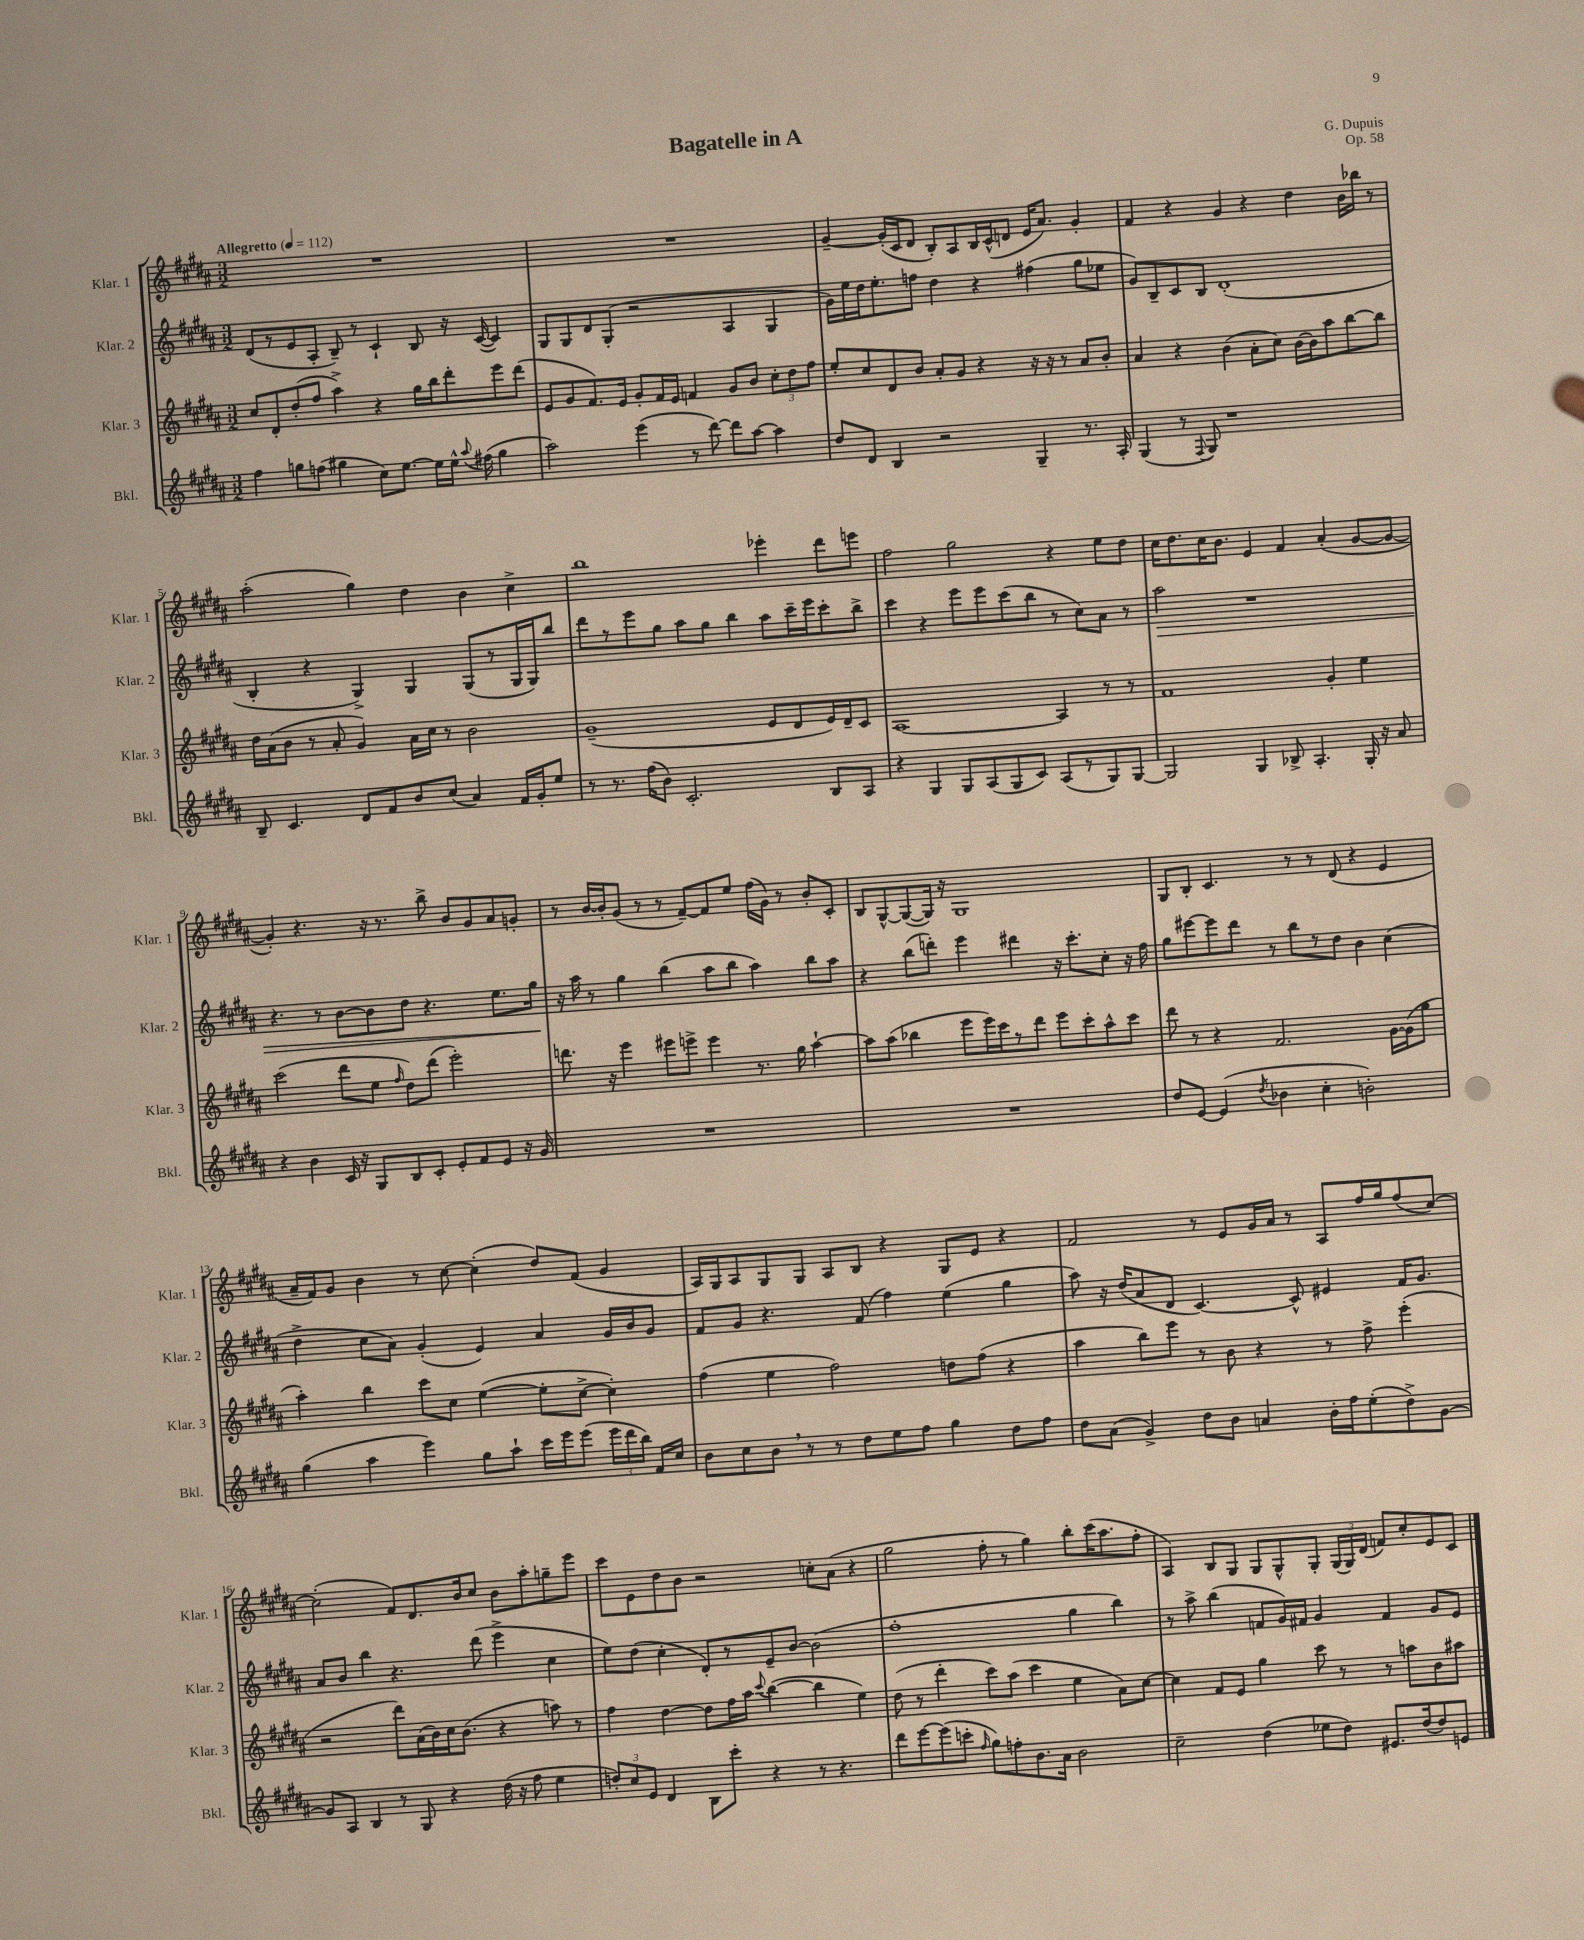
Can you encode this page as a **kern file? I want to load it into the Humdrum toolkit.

**kern	**kern	**kern	**dynam	**kern
*part4	*part3	*part2	*part2	*part1
*staff4	*staff3	*staff2	*staff2	*staff1
*I"Bkl.	*I"Klar. 3	*I"Klar. 2	*	*I"Klar. 1
*I'Bkl.	*I'Klar. 3	*I'Klar. 2	*	*I'Klar. 1
*clefG2	*clefG2	*clefG2	*	*clefG2
*k[f#c#g#d#a#]	*k[f#c#g#d#a#]	*k[f#c#g#d#a#]	*	*k[f#c#g#d#a#]
*M3/2	*M3/2	*M3/2	*	*M3/2
*MM112	*MM112	*MM112	*	*MM112
=1	=1	=1	=1	=1
!	!	!	!	!LO:TX:a:B:t=Allegretto
4ff#\	8cc#/L	(8d#/L	.	1.r
.	8d#'/	8r	.	.
8ggn\L	(8dd#'/	8e/	.	.
(8ffn\J	8ff#/J	8A#'/J	.	.
4gg#X\	4aa#^\)	8B~/)	.	.
.	.	8r	.	.
8cc#\L)	4r	4c#`/	.	.
[8.ee\J	.	.	.	.
.	16gg#\LL	8B/	.	.
16ee\LL]	16bb\J	.	.	.
16ee^^\JJ	8ddd#'\	16r	.	.
8qqaa#/	.	.	.	.
(16ff#X\	.	([16c#/	.	.
4gg#\	8eee\	4c#/])	.	.
.	(8ddd#\J	.	.	.
=2	=2	=2	=2	=2
2aa#\)	8e/L	8G#/L	.	1.r
.	8g#/	8G#/	.	.
.	8.f#/)	8d#/	.	.
.	.	(8G#'/J	.	.
.	16e/Jk	.	.	.
(4eee\	8g#'/L	2r	.	.
.	16f#/L	.	.	.
.	16e/JJ	.	.	.
8r	4fn/	.	.	.
[8ddd#\)	.	.	.	.
8ddd#\L]	8g#/L	4A#/	.	.
[8aa#\J	8b/J	.	.	.
4aa#\]	12cc#'\L	4G#/	.	.
.	12dd#\	.	.	.
.	12ff#\J	.	.	.
=3	=3	=3	=3	=3
8dd#/L	8ee'/L	16g#\LL)	.	[4g#~/
.	.	16ee\	.	.
8d#/J	8cc#/	16dd#\J	.	.
.	.	8.ee'\	.	.
4B/	8d#/	.	.	(16g#'/LL]
.	.	.	.	16c#/J
.	8b/J	8ffn\J	.	8d#/J
2r	8a#'/L	4dd#\	.	8B'/L)
.	8g#/J	.	.	8A#/
.	4r	4r	.	16B/L
.	.	.	.	(16c#^^/J
.	.	.	.	8dn/J
4G#~/	16r	(4ff#X\	.	16e/KL
.	16r	.	.	8.a#/J)
.	8r	.	.	.
8.r	8a#/L	8gg#\L	.	4g#'/
.	8b'/J	8ee-X\J	.	.
16A#'/	.	.	.	.
=4	=4	=4	=4	=4
(4G#/	4a#/	8g#/L)	.	4f#/
.	.	8B~/	.	.
8r	4r	8c#/	.	4r
8qqF#/	.	.	.	.
8G#/)	.	8B/J	.	.
1r	(4b\	(1d#'	.	4g#/
.	8a#'\L	.	.	4r
.	8cc#\J)	.	.	.
.	[16b\LL	.	.	4dd#\
.	16b\J]	.	.	.
.	8aa#\	.	.	.
.	[8bb\	.	.	16b\LL
.	.	.	.	16bb-X\JJ
.	8bb\J]	.	.	8r
!!LO:LB:g=z
=5	=5	=5	=5	=5
8B~/	16dd#\LL	4B'/	.	(2aa#'\
.	(16a#\J	.	.	.
4.c#/	8b\J	.	.	.
.	8r	4r	.	.
.	8a#'/	.	.	.
8d#/L	4g#/)	4G#^/)	.	4gg#\)
8f#/	.	.	.	.
8b/	16a#\LL	4G#/	.	4dd#\
.	16cc#\JJ	.	.	.
(8cc#/J	8r	.	.	.
4a#/)	2b\	(8G#/L	.	4b\
.	.	8r	.	.
16f#/LL	.	16G#/L	.	4cc#^\
16g#'/J	.	16G#/J)	.	.
8ee/J	.	8bb/J	.	.
=6	=6	=6	=6	=6
8r	(1g#~	8ddd#\L	.	1bb
8.r	.	8r	.	.
.	.	8eee\	.	.
(16ff#\KL	.	.	.	.
8b\J)	.	8gg#\J	.	.
2.c#'/	.	8aa#\L	.	.
.	.	8gg#\J	.	.
.	.	4bb\	.	.
.	8e/L	8aa#\L	.	4eee-X'\
.	8d#/	16ccc#~\L	.	.
.	.	16eee\J	.	.
8B/L	16e/L)	8ccc#'\	.	8ddd#\L
.	16d#~/J	.	.	.
8A#/J	8c#/J	8bb^\J	.	8eeen\J
=7	=7	=7	=7	=7
4r	[1A#	4ccc#\	.	2ff#\
4G#/	.	4r	.	.
8G#/L	.	8eee\L	.	2gg#\
(8A#/	.	8eee\	.	.
8G#/	.	(8ccc#\	.	.
8c#/J)	.	8bb\J	.	.
(8A#/L	4A#/]	8r	.	4r
8r	.	8cc#\L)	.	.
8G#/)	8r	8a#\J	.	8ee\L
[8G#/J	8r	8r	.	8dd#\J
=8	=8	=8	=8	=8
!	!	!	!LO:HP:b	!
2G#/]	1f#	2aa#\	>	16cc#\KL
.	.	.	.	8.dd#\
.	.	.	.	16cc#\K
.	.	.	.	8.b\J
4G#/	.	1r	.	4e/
8B-X^/	.	.	.	4f#/
4.A#'/	.	.	.	.
.	4g#'/	.	.	(4a#'/
16G#'/	4ee\	.	.	[8g#/L
16r	.	.	.	.
8a#/	.	.	.	8g#/J_
!!LO:LB:g=z
=9	=9	=9	=9	=9
4r	(2ccc#\	4.r	.	4g#'/])
4b\	.	.	.	4.r
.	.	8r	.	.
16c#/	8ddd#\L	[8b\L	.	.
16r	.	.	.	.
8G#/L	8ee\J	8b\]	.	16r
.	.	.	.	8.r
.	16qqff#/	.	.	.
8B/	8dd#\L)	8dd#\J	.	.
8c#'/J	(8ddd#\J	4.r	.	8bb^\
8e'/L	2eee'\)	.	.	8b/L
8f#/	.	.	.	8g#/
8e/J	.	8.ee\L	.	8a#/
16r	.	.	.	8gn'/J
16g#/	.	16gg#\Jk	.	.
.	.	.	]	.
=10	=10	=10	=10	=10
1.r	8.dddn\	16r	.	8r
.	.	16aa#\	.	.
.	.	8r	.	[16b/LL
.	16r	.	.	16b'/J]
.	4eee\	4gg#\	.	(8g#/J
.	.	.	.	8r
.	8eee#X\L	(4bb\	.	8r
.	8eeen^\J	.	.	[8f#~/L)
.	4eee\	8aa#\L	.	8f#/]
.	.	8bb\J	.	8ee/J
.	8.r	4aa#\)	.	(16ff#\LL
.	.	.	.	16g#\JJ)
.	.	.	.	8r
.	16gg#\	.	.	.
.	[4aa#`\	8bb\L	.	8b'/L
.	.	8aa#\J	.	8c#'/J
=11	=11	=11	=11	=11
1.r	8aa#\L]	4r	.	8B/L
.	(8aa#\J	.	.	[8G#^^/
.	4bb-X\	(8bb\L	.	(8G#/_
.	.	8dddn'\J)	.	16G#/Jk])
.	.	.	.	16r
.	8eee\L	4eee\	.	1G#
.	16eee\L)	.	.	.
.	16ccc#\J	.	.	.
.	8r	4ddd#X\	.	.
.	8ddd#\J	.	.	.
.	8eee\L	16r	.	.
.	.	8.ccc#'\L	.	.
.	8ccc#'\	.	.	.
.	8aa#^^\	8cc#'\J	.	.
.	8ccc#\J	16r	.	.
.	.	16ff#\	.	.
=12	=12	=12	=12	=12
8dd#/L	8ddd#\	8gg#\L	.	8G#/L
[8e/J	8r	[8eee#X\	.	8B'/J
(4e/]	4r	8eee#\]	.	4.c#/
.	.	8ddd#\J	.	.
8qdd#/	.	.	.	.
4b-X\	2.f#/	8r	.	.
.	.	8bb\L	.	8r
4cc#'\	.	8r	.	8r
.	.	8dd#\J	.	(8d#/
2bn'\)	.	4b\	.	4r
.	[16g#\LL	(4cc#\	.	4e/
.	(16g#\J]	.	.	.
.	8gg#\J	.	.	.
!!LO:LB:g=z
=13	=13	=13	=13	=13
(4gg#\	4aa#'\)	4dd#^\	.	16a#~/LL
.	.	.	.	16f#/J)
.	.	.	.	8g#/J
4aa#\	4bb\	8cc#\L	.	4b\
.	.	8a#\J)	.	.
4eee\)	8ccc#\L	(4g#'/	.	8r
.	8cc#\J	.	.	[8cc#\
8gg#\L	([4ee\	4e/)	.	(4cc#'\]
8aa#`\J	.	.	.	.
16ccc#\LL	8ee'\L]	4a#/	.	8dd#/L)
16eee\J	.	.	.	.
(8eee\J	[8cc#^\J	.	.	(8f#/J
24eee\LL	4cc#'\])	16g#/LL	.	4g#/
24ddd#\	.	.	.	.
.	.	16b/J	.	.
24bb\JJ)	.	.	.	.
16f#/LL	.	8g#/J	.	.
16cc#/JJ	.	.	.	.
=14	=14	=14	=14	=14
8b\L	(4ff#\	8f#/L	.	16A#/LL)
.	.	.	.	16G#/J
8cc#\	.	8g#/J	.	8A#/
8b,\J	4ee\	4.r	.	8G#/
8r	.	.	.	8G#/J
8r	2ff#\)	.	.	8A#/L
8dd#\L	.	(8f#/	.	8B/J
8ee\	.	4ff#\)	.	4r
8ff#\J	.	.	.	.
4gg#\	8ddn\L	(4ee\	.	8G#/L
.	(8ff#\J	.	.	8e/J
8dd#\L	4r	4gg#\	.	4r
8ff#\J	.	.	.	.
=15	=15	=15	=15	=15
8dd#\L	4aa#\	8aa#\)	.	2f#/
(8a#\J	.	16r	.	.
.	.	(16dd#/KL	.	.
4g#^/)	8bb\L)	8a#/	.	.
.	8eee\J	8d#/J	.	.
8dd#\L	8r	[4.c#/)	.	8r
8b\J	8b\	.	.	8e/L
4an/	4r	.	.	16g#/L
.	.	.	.	16a#/JJ
.	.	8c#^^/]	.	8r
16b'\LL	8r	4e#X/	.	8A#/L
16ff#\J	.	.	.	.
(8ee'\	8ff#^\	.	.	16ff#/L
.	.	.	.	16gg#/J
8dd#^\)	(4eee'\	16f#/KL	.	(8ff#/
.	.	8.g#/J	.	.
[8g#\J	.	.	.	[8cc#/J)
!!LO:LB:g=z
=16	=16	=16	=16	=16
8g#/L]	2r	8a#/L	.	(2cc#'\]
8A#/J	.	8b/J	.	.
4B/	.	4bb\	.	.
8r	8ddd#\L)	4.r	.	8f#/L)
8G#/	(16a#\L	.	.	8.d#/
.	16b\)	.	.	.
4r	16cc#\J	.	.	.
.	(8.b\J	.	.	16b/k
.	.	(8ddd#\	.	8cc#/J
(16dd#\	4r	4eee^\	.	8b\L
16r	.	.	.	.
8ff#\	.	.	.	8aa#'\
4ee\	8aan\)	4cc#\	.	8ggn~\
.	8r	.	.	8eee\J
=17	=17	=17	=17	=17
12ddn'/L)	4ff#\	8ee\L)	.	8ccc#\L
12cc#/	.	.	.	.
.	.	(8dd#\J	.	8e\
12e/J	.	.	.	.
4d#/	[4dd#\	4cc#'\	.	8dd#\
.	.	.	.	8b\J
8B\L	8dd#\L]	8d#'/L)	.	2r
8ccc#'\J	16ff#\L	8r	.	.
.	16aa#\JJ	.	.	.
.	8qqccc#/	.	.	.
4r	([4bb\	8e~/	.	.
.	.	[8b/J	.	.
8r	4bb\]	(2b\]	.	8ccn'\L
4.r	.	.	.	(8a#\J
.	4ee\)	.	.	4r
=18	=18	=18	=18	=18
8ddd#\L	(8dd#\	1ff#'	.	2gg#\
[8eee\	8r	.	.	.
(8eee\]	4ddd#'\	.	.	.
8cccn'\J	.	.	.	.
16qqff#/	.	.	.	.
8gg#\L)	8ccc#\L)	.	.	8ff#'\
8ffn'\	(8aa#\J	.	.	8r
8.b\	4ccc#\	.	.	4gg#\)
16a#\Jk	.	.	.	.
2b\	4ee\	4gg#\	.	8bb'\L
.	.	.	.	(16ccc#\K
.	.	.	.	8.aa#\
.	8a#\L)	4bb\)	.	.
.	[8cc#\J	.	.	8ff#'\J
=19	=19	=19	=19	=19
2cc#~\	4cc#\]	8r	.	4A#/)
.	.	8aa#^\	.	.
.	8f#/L	(4bb\	.	8B/L
.	8e/J	.	.	8G#/J
(4dd#\	4gg#\	8fn/L	.	8G#/L
.	.	16g#/L)	.	8G#^^/
.	.	16f#X/JJ	.	.
8ee-X\L	8ccc#\	4g#/	.	8G#'/J
8dd#\J)	8r	.	.	(24G#/LL
.	.	.	.	24G#/)
.	.	.	.	(24d#/JJ
8.e#X/L	8r	4f#/	.	8fn/L)
.	8aan\L	.	.	8cc#'/
(16dd#/k	.	.	.	.
8dd#/)	8b\	8g#/L	.	8e/
8en/J	8aa#X\J	8e/J	.	8c#/J
==	==	==	==	==
*-	*-	*-	*-	*-
